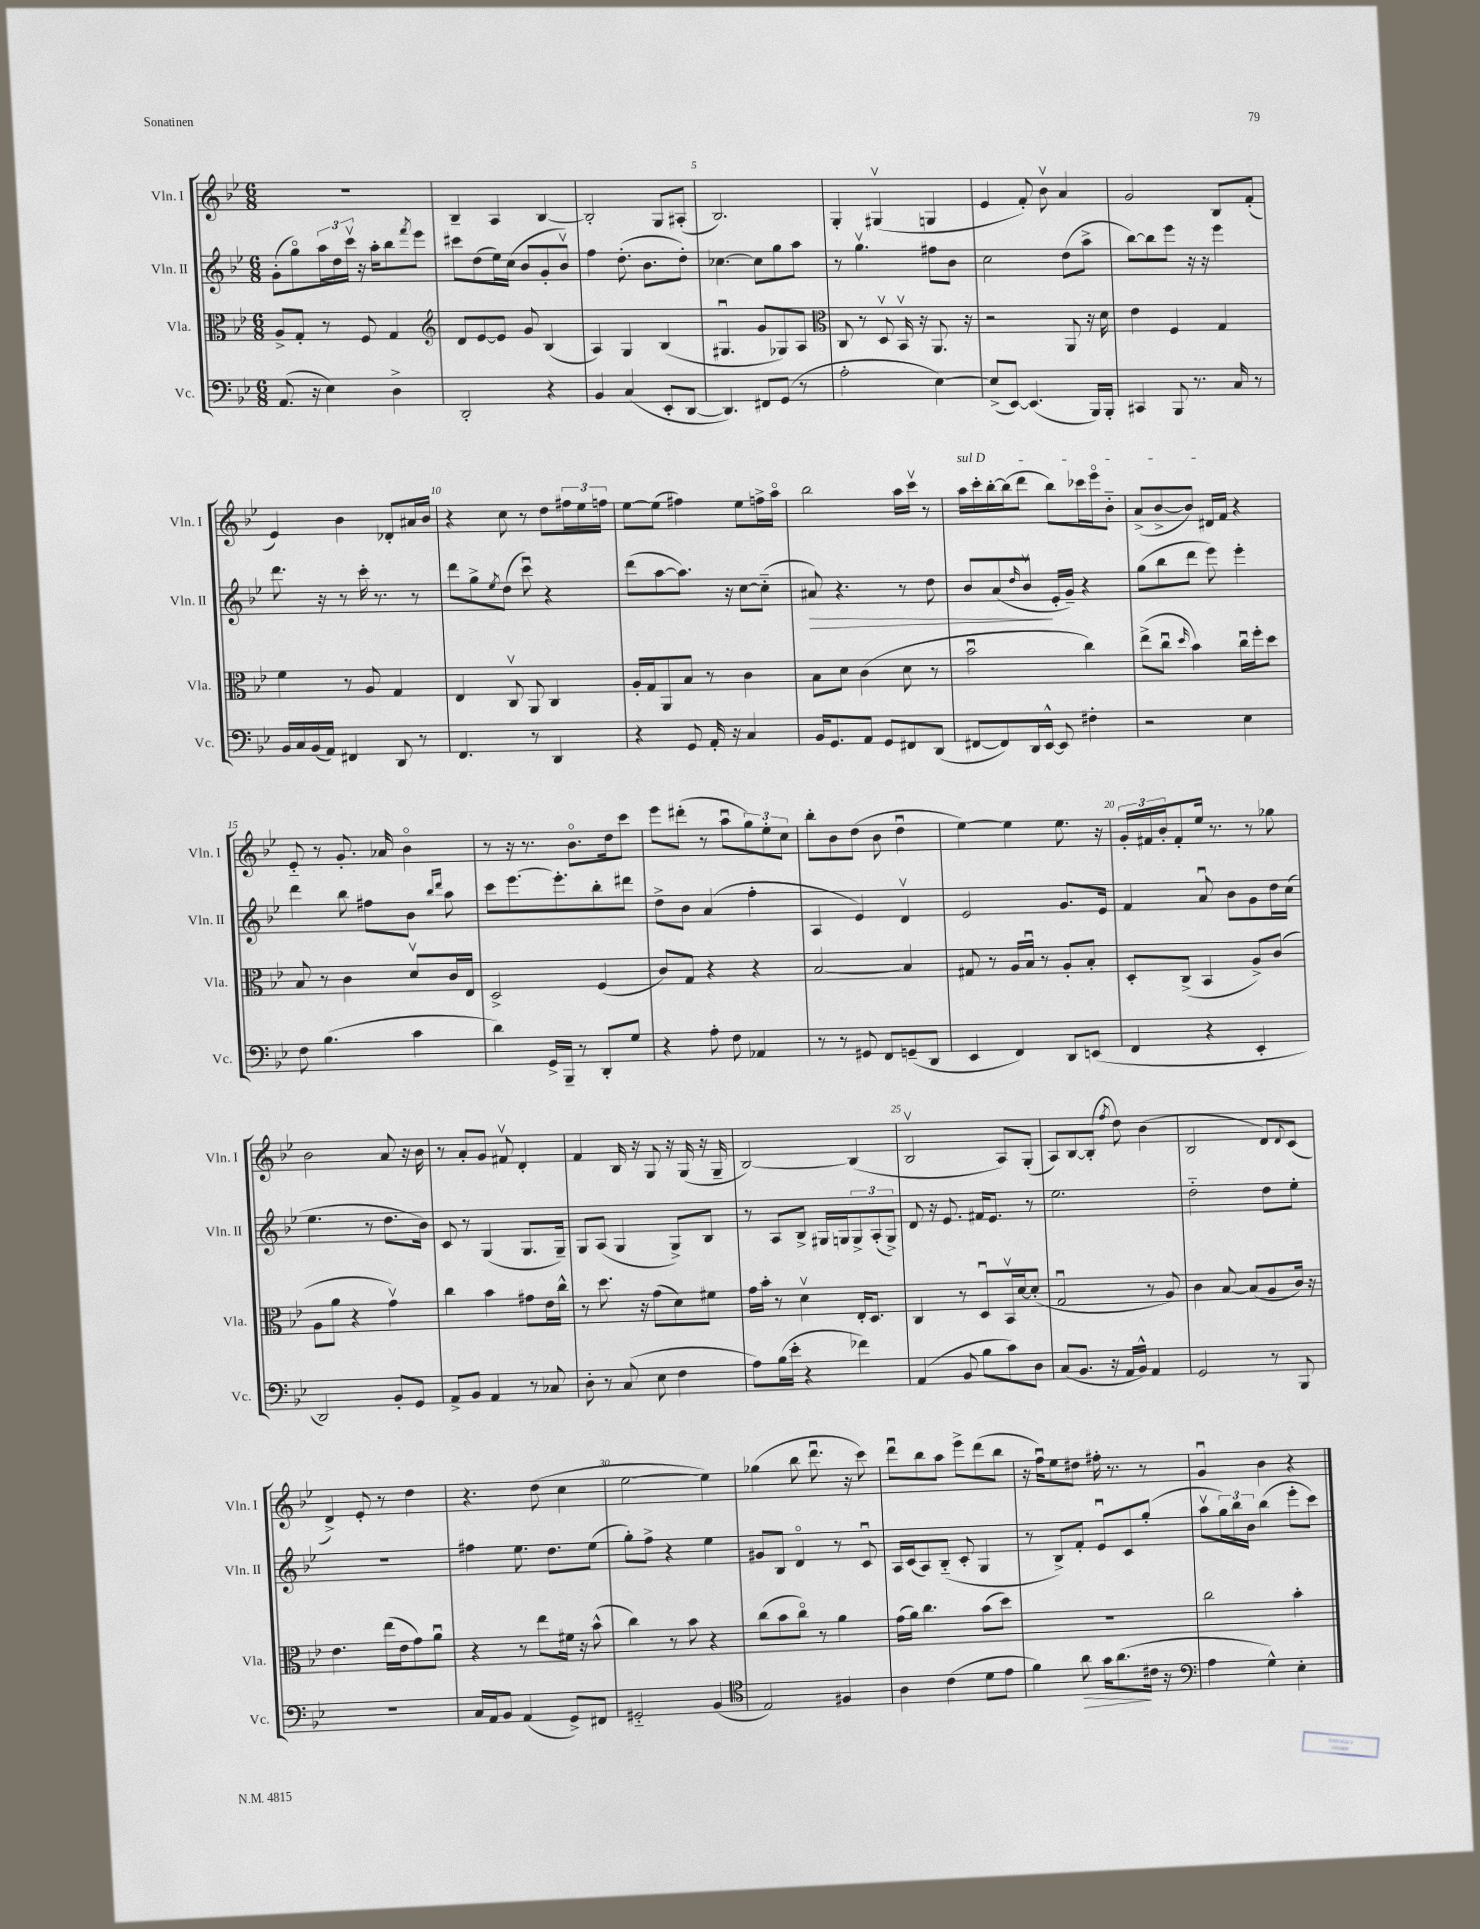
<<
\new StaffGroup <<
\new Staff = "s0" \with { instrumentName = "Vln. I" shortInstrumentName = "Vln. I" } {
    \clef treble \key bes \major \numericTimeSignature \time 6/8
    R2. |
    bes4-- a4 bes4~ |
    bes2-. g8 ais8-.( |
    bes2.) |
    g4-. gis4\upbow( g4 |
    ees'4 f'8-.) bes'8\upbow a'4 |
    g'2 bes8 f'8-.( |
    ees'4) bes'4 des'8-. ais'16 bes'16 |
    r4 c''8 r8 d''8 \tuplet 3/2 { fis''16 ees''16 f''16 } |
    ees''8~ ees''8( fis''4) ees''8 f''16-> a''16\flageolet |
    bes''2 a''16 c'''16\upbow r8 |
    \once \override TextSpanner.bound-details.left.text = \markup { \italic "sul D" } a''16\startTextSpan c'''16-. bes''16~-. bes''16( d'''8 bes''8) ces'''16 ees'''16\flageolet bes'8-_ |
    a'8->( bes'8~-> bes'8) dis'16 f'16\stopTextSpan r4 |
    ees'8-_ r8 g'8.-. aes'16 bes'4\flageolet |
    r8 r16 r8. bes'8.\flageolet d''16 c'''8 |
    ees'''8 dis'''8-.( r8 a''8\downbow \tuplet 3/2 { g''8) ees''8-. c''8 } |
    bes''8-. bes'8 d''8( bes'8 d''4\downbow |
    ees''4~) ees''4 ees''8. r16 |
    \tuplet 3/2 { g'16-. fis'16 bes'16-. } fis'8-. ees''16 r8. r8 ges''8 |
    bes'2 a'8 r16 bes'16 |
    r8 a'8-. g'8 fis'8\upbow d'4-. |
    f'4 bes16 r16 g8 r16 g16( r16 g16-- |
    bes2~) bes4( |
    bes2\upbow a8) g8-.( |
    a8) bes8~ bes8-.( \acciaccatura { f''8 } d''8) bes'4( |
    bes2 d'8) \appoggiatura { d'8 } c'8( |
    d'4->) ees'8-. r8 d''4 |
    r4. d''8( c''4 |
    ees''2~ ees''4) |
    ges''4( bes''8 d'''8.\downbow r16 c'''8) |
    d'''8\downbow bes''8 a''8 ees'''8-> d'''8( bes''8 |
    r16 f''16\downbow) ees''8 dis''8 fis''16-. r8. r8 |
    g'4\downbow bes'4 r4 \bar "|." |
}
\new Staff = "s1" \with { instrumentName = "Vln. II" shortInstrumentName = "Vln. II" } {
    \clef treble \key bes \major \numericTimeSignature \time 6/8
    g'8-.( g''8\flageolet) \tuplet 3/2 { a''16 d''16 c'''16\upbow } r16 a''16-. bes''8 \acciaccatura { f'''8 } ees'''8 |
    cis'''8 d''8( ees''16) c''16( bes'8 g'8-. bes'8\upbow) |
    f''4 d''8.-.( bes'8. d''8-.) |
    ces''4.~ ces''8 g''8 a''8 |
    r8 g''4.\upbow fis''8 bes'8 |
    c''2 d''8( a''8-> |
    bes''8~) bes''8 ees'''8 r16 r16 ees'''4 |
    d'''8. r16 r8 c'''16-. r8. r8 |
    d'''8 g''8-> \acciaccatura { ees''8 } d''8( c'''8\downbow) r4 |
    d'''8( a''8~ a''8.) r16 c''8~ c''8-_( |
    ais'8\>) r4. r8 d''8 |
    bes'8 a'8( \grace { d''16 } bes'8\upbow\! ees'16-. g'16--) r4 |
    g''8( bes''8 d'''8 ees'''8) ees'''4-. |
    d'''4 bes''8 fis''8 bes'8 \grace { bes''16 d'''16 } a''8 |
    c'''8 ees'''8.~ ees'''8.-. bes''8-. dis'''8 |
    d''8-> bes'8 a'4( f''4-. |
    a4 ees'4) d'4\upbow |
    ees'2 g'8. ees'16 |
    f'4 a'8\downbow bes'8 g'8 d''16 c''16( |
    ees''4. r8 d''8. bes'16) |
    c'8 r8 g4( g8. g16--) |
    g8 a8( g4 g8->) bes8 |
    r8 a8 bes8-> gis16 g16 \tuplet 3/2 { g8-> a8-.( g8->) } |
    d'8 r16 ees'8. fis'16 ees'8. r8 |
    ees''2. |
    d''2-_ d''8 ees''8-. |
    R2. |
    fis''4 ees''8. d''8. ees''8( |
    g''8-.) f''8-> r4 ees''4 |
    gis'8 bes8 d'4\flageolet r8 c'8\downbow |
    a16 c'16( a8) bes8-_( c'8-. g4 |
    r8 bes8->) f'8-. ees'8\downbow c'8 g''8-.( |
    a''8\upbow \tuplet 3/2 { g''16) bes''16 bes'16 } bes''4( ees'''8-. c'''8) \bar "|." |
}
\new Staff = "s2" \with { instrumentName = "Vla." shortInstrumentName = "Vla." } {
    \clef alto \key bes \major \numericTimeSignature \time 6/8
    a8-> g8-. r8 f8 g4 |
    \clef treble d'8 ees'8~ ees'8 g'8 bes4( |
    a4) g4 bes4( |
    gis4.\downbow g'8 ges8) a8 |
    \clef alto c8 r8 d8\upbow bes,16\upbow r16 a,8. r16 |
    r2 a,8 r16 d'16 |
    ees'4 f4 g4 |
    f'4 r8 a8 g4 |
    ees4 c8\upbow a,8 c4 |
    a16-. g16 a,8 bes8 r8 c'4 |
    bes8 d'8 c'4( d'8 r8 |
    bes'2\downbow c''4) |
    ees''8->( c''8\downbow \grace { d''16 } bes'4) c''16\downbow f''16-. d''8 |
    bes8 r8 c'4 d'8\upbow c'16 ees16 |
    d2-> f4( |
    c'8) g8 r4 r4 |
    bes2~ bes4 |
    gis8 r8 a16 bes16\downbow r8 a8-. bes8-. |
    d8-. c8->( bes,4 a8->) c'8( |
    a8 a'8 r4 g'4\upbow) |
    c''4 bes'4 gis'8 ees'16 c''16-^ |
    r8 d''8. r16 g'8( d'8) fis'8 |
    g'16 bes'16-. r8 d'4\upbow ees16-. d8. |
    c4 r8 d8\downbow bes,16\upbow d'16~ d'8-.( |
    g2\downbow r8 a8) |
    c'4 bes8~ bes8( a8 c'16) r16 |
    ees'4. ees''16( ees'16 g'8) a'8\downbow |
    r4 r8 ees''8 fis'16 r16 bes'8-^( |
    c''4) r8 bes'8 r4 |
    c''8( bes'8 c''8\flageolet) r8 a'4 |
    g'16( a'16) c''4. bes'8( d''8) |
    R2. |
    c''2 bes'4-. \bar "|." |
}
\new Staff = "s3" \with { instrumentName = "Vc." shortInstrumentName = "Vc." } {
    \clef bass \key bes \major \numericTimeSignature \time 6/8
    a,8.( r16 ees4) d4-> |
    d,2-. r4 |
    bes,4 c4( ees,8-. d,8~ |
    d,4.) fis,8 g,8( r8 |
    a2-. ees4~) |
    ees8->( ees,8~) ees,4.( bes,,16) bes,,16-. |
    cis,4 bes,,8 r8. c16 r8 |
    bes,16 c16 bes,16( a,16) fis,4 d,8 r8 |
    f,4. r8 d,4 |
    r4 g,8 a,16-. r16 c4 |
    bes,16 g,8. a,8 g,8 fis,8 d,8( |
    fis,8~ fis,8) d,16 ees,16~-^ ees,8 fis4-. |
    r2 ees4 |
    f8 bes4.( c'4 |
    d'4) g,16-> bes,,16-- r8 d,8-. g8 |
    r4 a8-. f8 aes,4 |
    r8 r8 gis,8 f,8 g,8--( d,8 |
    ees,4 f,4) d,8 e,8( |
    f,4 r4 ees,4-. |
    d,2) bes,8-. g,8 |
    a,8-> bes,8 a,4 r8 ces8 |
    d8-. r8 c8( ees8 f4 |
    a8) bes16( ees'16-. r4 fes'4) |
    a,4( bes,8 bes8 c'8) d8 |
    c8( bes,8. r16 a,16 bes,16-^) a,4 |
    g,2 r8 bes,,8 |
    R2. |
    c16 a,16 bes,8 a,4( g,8->) fis,8 |
    gis,2-_ bes,4( |
    \clef tenor ees2) fis4 |
    a4 c'4( d'8 ees'8 |
    f'4) a'8\> g'16 a'8.\!( cis'16 r16 |
    \clef bass a4 g4-^) ees4-. \bar "|." |
}
>>
>>
\layout { \context { \Score currentBarNumber = #2 \override BarNumber.break-visibility = ##(#f #t #t) barNumberVisibility = #(every-nth-bar-number-visible 5) } }
